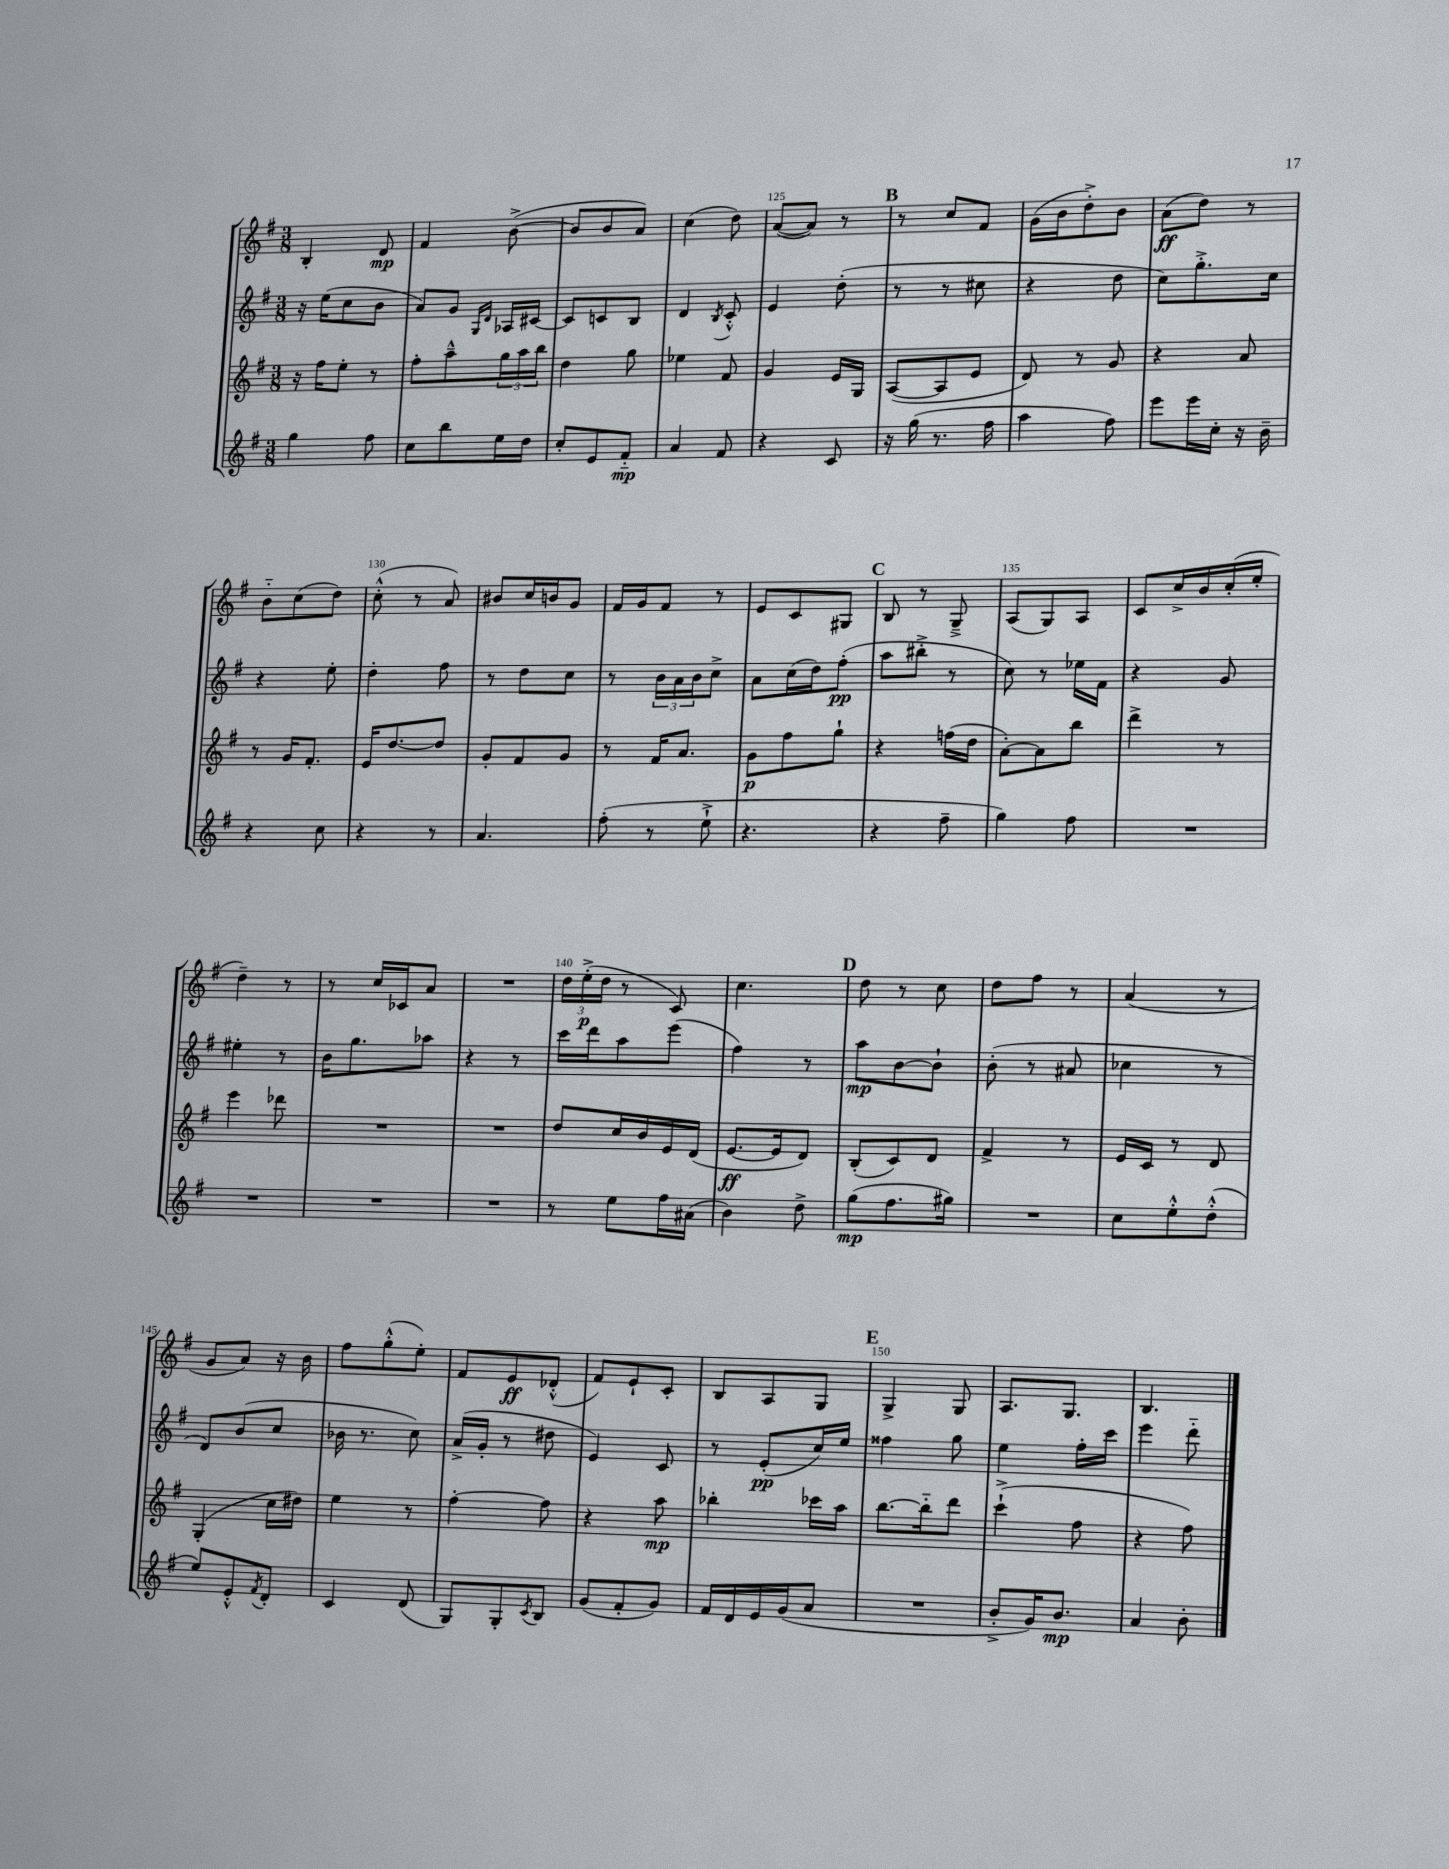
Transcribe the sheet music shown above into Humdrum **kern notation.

**kern	**dynam	**kern	**dynam	**kern	**dynam	**kern	**dynam
*part4	*part4	*part3	*part3	*part2	*part2	*part1	*part1
*staff4	*staff4	*staff3	*staff3	*staff2	*staff2	*staff1	*staff1
*clefG2	*	*clefG2	*	*clefG2	*	*clefG2	*
*k[f#]	*	*k[f#]	*	*k[f#]	*	*k[f#]	*
*M3/8	*	*M3/8	*	*M3/8	*	*M3/8	*
=121	=121	=121	=121	=121	=121	=121	=121
4gg\	.	16r	.	16r	.	4B'/	.
.	.	16ff#\KL	.	(16ee\KL	.	.	.
.	.	8ee'\J	.	8cc\	.	.	.
8ff#\	.	8r	.	8b\J	.	8d/	mp
=122	=122	=122	=122	=122	=122	=122	=122
8cc\L	.	8ff#'\L	.	8a/L)	.	4f#/	.
8bb\	.	8aa~^^\	.	8g/J	.	.	.
.	.	.	.	16qqG/LL	.	.	.
.	.	.	.	16qqd/JJ	.	.	.
16ee\L	.	24gg\L	.	16A-X/LL	.	([8b^\	.
.	.	24aa\	.	.	.	.	.
16dd\JJ	.	.	.	[16c#X/JJ	.	.	.
.	.	24bb\JJ	.	.	.	.	.
=123	=123	=123	=123	=123	=123	=123	=123
8cc'/L	.	4dd\	.	8c#/L]	.	8b/L]	.
8e/	.	.	.	8cn/	.	8b/	.
8f#/J	mp	8gg\	.	8B/J	.	8a/J)	.
=124	=124	=124	=124	=124	=124	=124	=124
4a/	.	4ee-X\	.	4d/	.	(4cc\	.
.	.	.	.	8qB/	.	.	.
8f#/	.	8f#/	.	8c'^^/	.	8dd\)	.
=125	=125	=125	=125	=125	=125	=125	=125
4r	.	4g/	.	4e/	.	([8a/L	.
.	.	.	.	.	.	8a/J])	.
8c/	.	16e/LL	.	(8dd'\	.	8r	.
.	.	16G/JJ	.	.	.	.	.
!!LO:REH:place=s1:t=B
=126	=126	=126	=126	=126	=126	=126	=126
16r	.	([8A/L	.	8r	.	8r	.
(16gg\	.	.	.	.	.	.	.
8.r	.	8A/]	.	8r	.	8cc/L	.
.	.	8e/J	.	8cc#X\	.	8f#/J	.
16ff#\	.	.	.	.	.	.	.
=127	=127	=127	=127	=127	=127	=127	=127
4aa\	.	8d/)	.	4r	.	(16g\LL	.
.	.	.	.	.	.	16b\J	.
.	.	8r	.	.	.	8dd'^\)	.
8ff#\)	.	8g/	.	8dd\	.	8b\J	.
=128	=128	=128	=128	=128	=128	=128	=128
8eee\L	.	4r	.	8cc\L)	.	(8a\L	ff
16eee\L	.	.	.	8.gg'^\	.	8dd\J)	.
16cc'\JJ	.	.	.	.	.	.	.
16r	.	8a/	.	.	.	8r	.
16b~\	.	.	.	16cc\Jk	.	.	.
!!LO:LB:g=z
=129	=129	=129	=129	=129	=129	=129	=129
4r	.	8r	.	4r	.	8b\L	.
.	.	16g/KL	.	.	.	(8cc\	.
.	.	8.f#'/J	.	.	.	.	.
8cc\	.	.	.	8ee'\	.	8dd\J)	.
=130	=130	=130	=130	=130	=130	=130	=130
4r	.	16e/KL	.	4dd'\	.	(8cc'^^\	.
.	.	[8.dd/	.	.	.	.	.
.	.	.	.	.	.	8r	.
8r	.	8dd/J]	.	8ff#\	.	8a/)	.
=131	=131	=131	=131	=131	=131	=131	=131
4.a/	.	8g'/L	.	8r	.	8b#X/L	.
.	.	8f#/	.	8dd\L	.	16cc/L	.
.	.	.	.	.	.	16bn/J	.
.	.	8g/J	.	8cc\J	.	8g/J	.
=132	=132	=132	=132	=132	=132	=132	=132
(8ff#'\	.	8r	.	8r	.	16f#/LL	.
.	.	.	.	.	.	16g/J	.
8r	.	16f#/KL	.	24b\LL	.	8f#/J	.
.	.	.	.	24a\	.	.	.
.	.	8.a/J	.	.	.	.	.
.	.	.	.	24b\J	.	.	.
8ee`^\	.	.	.	8cc^\J	.	8r	.
=133	=133	=133	=133	=133	=133	=133	=133
4.r	.	8g\L	p	8a\L	.	8e/L	.
.	.	8ff#\	.	(16cc\L	.	8c/	.
.	.	.	.	16dd\J)	.	.	.
.	.	8gg`\J	.	(8ff#'\J	pp	8G#X/J	.
!!LO:REH:place=s1:t=C
=134	=134	=134	=134	=134	=134	=134	=134
4r	.	4r	.	8aa\L	.	8B/	.
.	.	.	.	8bb#X'^\J	.	8r	.
8ff#~\	.	(16ffn\LL	.	8r	.	8G~^/	.
.	.	16dd\JJ	.	.	.	.	.
=135	=135	=135	=135	=135	=135	=135	=135
4gg\)	.	[8a'\L)	.	8cc\)	.	(8A/L	.
.	.	8a\]	.	8r	.	8G/)	.
8ff#\	.	8bb\J	.	16ee-X\LL	.	8A/J	.
.	.	.	.	16f#\JJ	.	.	.
=136	=136	=136	=136	=136	=136	=136	=136
4.r	.	4ddd^\	.	4r	.	8c/L	.
.	.	.	.	.	.	16cc^/L	.
.	.	.	.	.	.	16b/	.
.	.	8r	.	8g/	.	(16cc'/	.
.	.	.	.	.	.	16ee'/JJ	.
!!LO:LB:g=z
=137	=137	=137	=137	=137	=137	=137	=137
4.r	.	4eee\	.	4ee#X'\	.	4dd~\)	.
.	.	8ddd-X\	.	8r	.	8r	.
=138	=138	=138	=138	=138	=138	=138	=138
4.r	.	4.r	.	16b\KL	.	8r	.
.	.	.	.	8.gg\	.	.	.
.	.	.	.	.	.	16cc/LL	.
.	.	.	.	.	.	16c-X/J	.
.	.	.	.	8aa-X\J	.	8a/J	.
=139	=139	=139	=139	=139	=139	=139	=139
4.r	.	4.r	.	4r	.	4.r	.
.	.	.	.	8r	.	.	.
=140	=140	=140	=140	=140	=140	=140	=140
8r	.	8dd/L	.	16ccc\LL	.	24dd\LL	.
.	.	.	.	.	.	(24ee'^\	p
.	.	.	.	16ddd\J	.	.	.
.	.	.	.	.	.	24dd\JJ	.
8ee\L	.	16cc/L	.	8aa\	.	8r	.
.	.	16b/	.	.	.	.	.
16ff#\L	.	16e/	.	(8eee\J	.	8c/)	.
(16a#X\JJ	.	(16d/JJ	.	.	.	.	.
=141	=141	=141	=141	=141	=141	=141	=141
4b\)	.	[8.e/L	ff	4ff#\)	.	4.cc\	.
.	.	16e/k]	.	.	.	.	.
8dd^\	.	8d/J)	.	8r	.	.	.
!!LO:REH:place=s1:t=D
=142	=142	=142	=142	=142	=142	=142	=142
(8gg\L	mp	(8B'/L	.	8aa\L	mp	8dd\	.
8.ff#\	.	8c/)	.	[8b\	.	8r	.
.	.	8d/J	.	8b`\J]	.	8cc\	.
16gg#X\Jk)	.	.	.	.	.	.	.
=143	=143	=143	=143	=143	=143	=143	=143
4.r	.	4f#^/	.	(8b'\	.	8dd\L	.
.	.	.	.	8r	.	8ff#\J	.
.	.	8r	.	8a#X/	.	8r	.
=144	=144	=144	=144	=144	=144	=144	=144
8cc\L	.	16e/LL	.	4cc-X\	.	(4a/	.
.	.	16c/JJ	.	.	.	.	.
8ee'^^\	.	8r	.	.	.	.	.
(8dd'^^\J	.	8d/	.	8r	.	8r	.
!!LO:LB:g=z
=145	=145	=145	=145	=145	=145	=145	=145
8ee/L)	.	(4G'/	.	8d/L)	.	8g/L	.
8e'^^/	.	.	.	(8b/	.	8a/J)	.
8qf#/	.	.	.	.	.	.	.
8d'/J	.	16cc\LL	.	8cc/J	.	16r	.
.	.	16dd#X\JJ)	.	.	.	16b\	.
=146	=146	=146	=146	=146	=146	=146	=146
4c/	.	4ee\	.	16b-X\	.	8ff#\L	.
.	.	.	.	8.r	.	.	.
.	.	.	.	.	.	(8gg'^^\	.
(8d/	.	8r	.	8cc\)	.	8ee'\J)	.
=147	=147	=147	=147	=147	=147	=147	=147
8G/L)	.	[4ff#'\	.	(16a^/LL	.	8f#/L	.
.	.	.	.	16g'/JJ	.	.	.
8G'/	.	.	.	8r	.	8e/	ff
8qc/	.	.	.	.	.	.	.
8B/J	.	8ff#\]	.	8dd#X\	.	(8d-X'^^/J	.
=148	=148	=148	=148	=148	=148	=148	=148
(8g/L	.	4r	.	4e/)	.	8f#/L)	.
8f#'/	.	.	.	.	.	8e`/	.
8g/J)	.	8aa\	mp	8c/	.	8c'/J	.
=149	=149	=149	=149	=149	=149	=149	=149
16f#/LL	.	4bb-X'\	.	8r	.	8B/L	.
16d/	.	.	.	.	.	.	.
16e/	.	.	.	(8e'/L	pp	8A/	.
(16g/J	.	.	.	.	.	.	.
8a/J	.	16ccc-X\LL	.	16cc/L)	.	8G/J	.
.	.	16aa\JJ	.	16ee/JJ	.	.	.
!!LO:REH:place=s1:t=E
=150	=150	=150	=150	=150	=150	=150	=150
4.r	.	[8.bb\L	.	4ff##X\	.	4G^/	.
.	.	16bb\k]	.	.	.	.	.
.	.	8ddd\J	.	8gg\	.	8G/	.
=151	=151	=151	=151	=151	=151	=151	=151
8b'^/L	.	(4ccc`^\	.	4ee\	.	8.A/L	.
16g/K)	.	.	.	.	.	.	.
8.b/J	mp	.	.	.	.	8.G/J	.
.	.	8ff#\	.	16ff#'\LL	.	.	.
.	.	.	.	16ccc\JJ	.	.	.
=152	=152	=152	=152	=152	=152	=152	=152
4a/	.	4r	.	4eee\	.	4.B/	.
8b'\	.	8ff#\)	.	8ddd\	.	.	.
==	==	==	==	==	==	==	==
*-	*-	*-	*-	*-	*-	*-	*-
